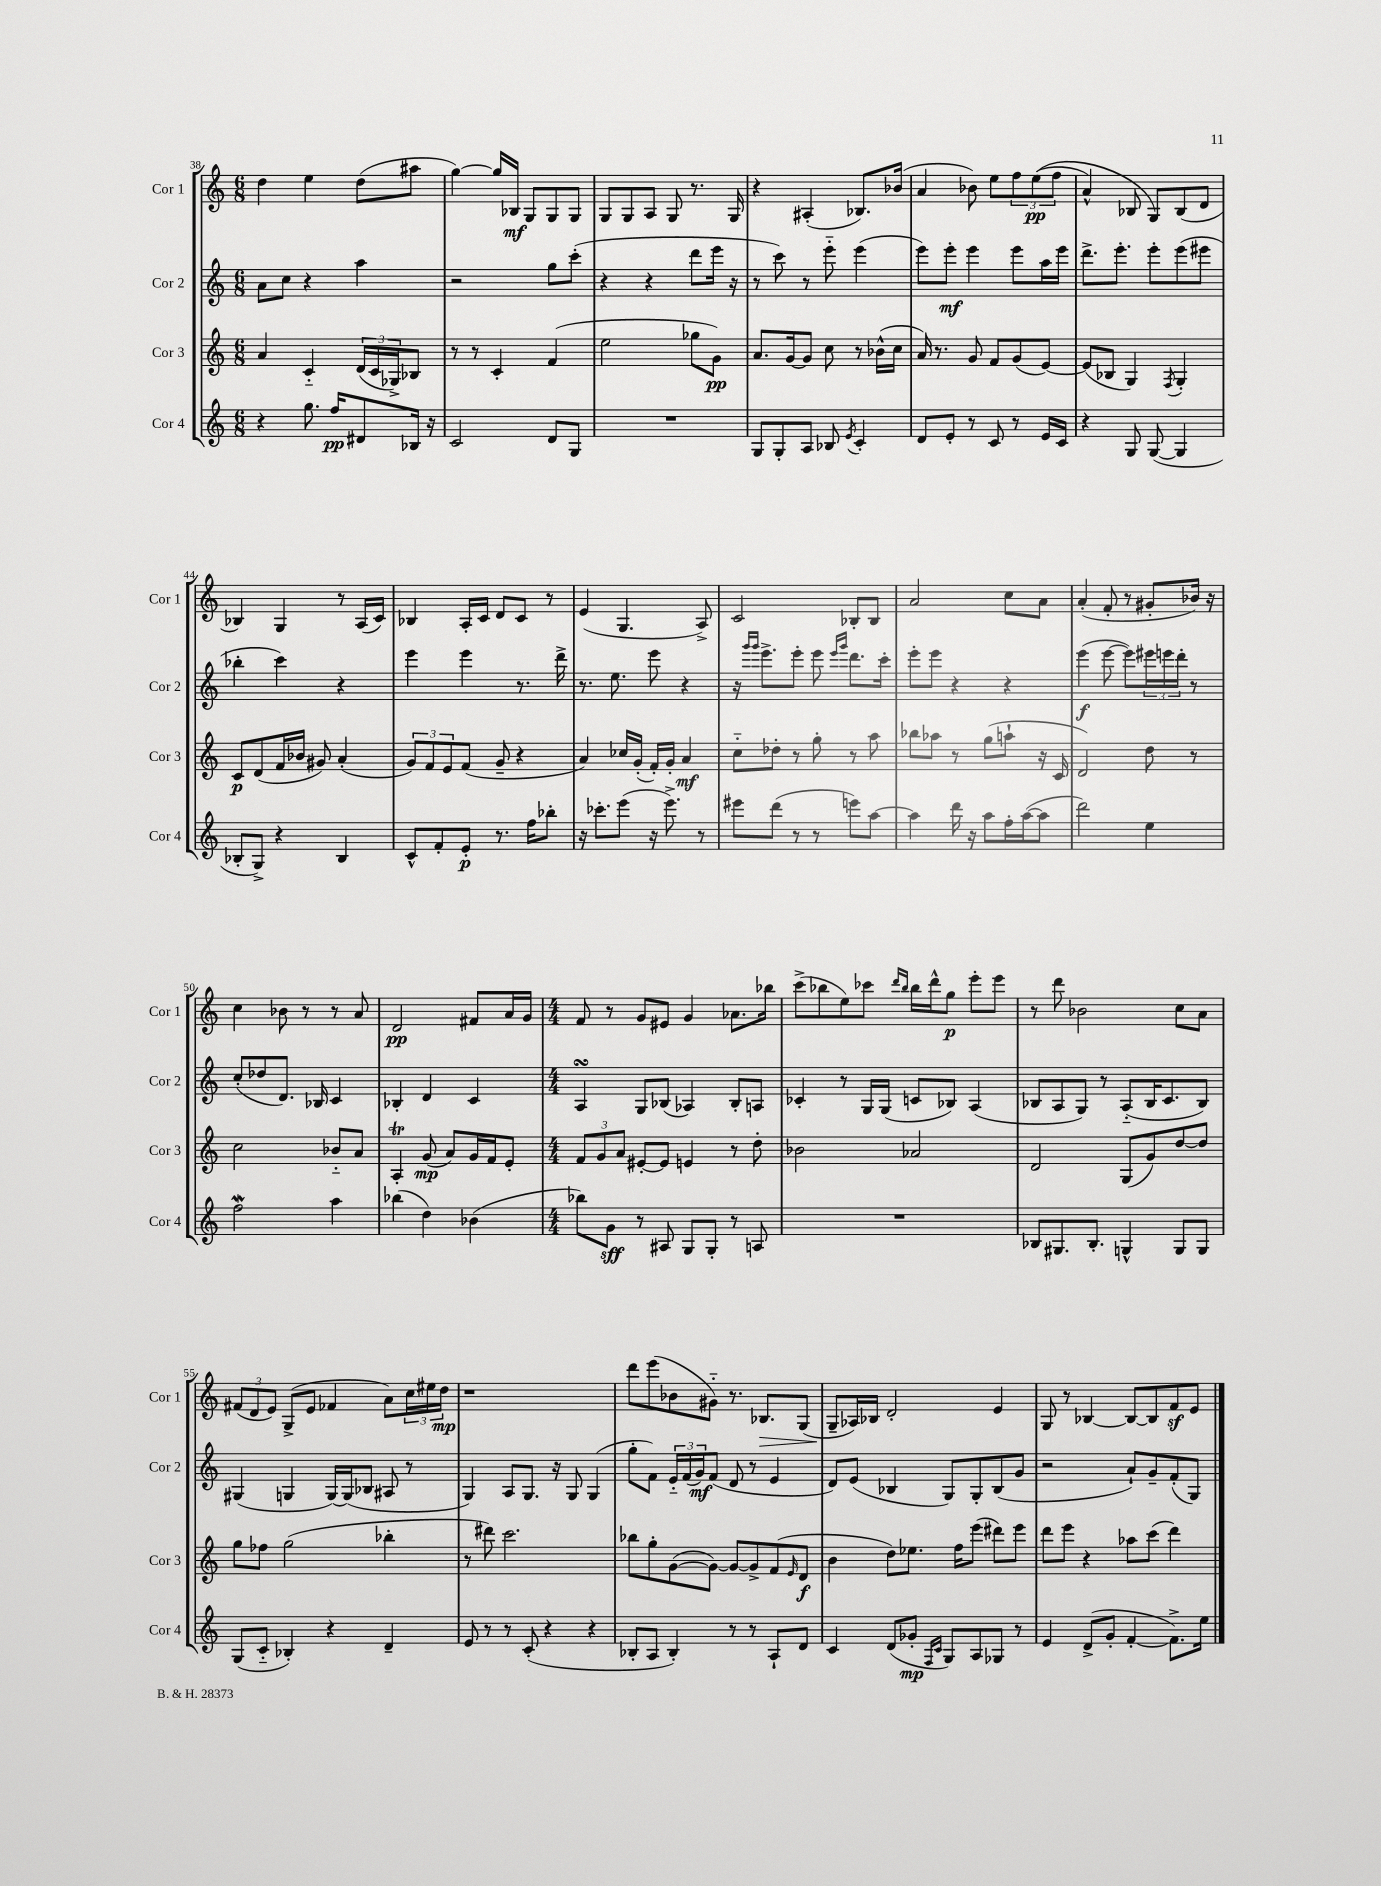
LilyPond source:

<<
\new StaffGroup <<
\new Staff = "s0" \with { instrumentName = "Cor 1" shortInstrumentName = "Cor 1" } {
    \clef treble \key c \major \numericTimeSignature \time 6/8
    d''4 e''4 d''8( ais''8 |
    g''4~) g''16 bes16\mf g8 g8 g8 |
    g8 g8 a8 g8 r8. g16 |
    r4 ais4-.( bes8.) bes'16( |
    a'4 bes'8) e''8 \tuplet 3/2 { f''8 e''8\pp(\( f''8 } |
    a'4-^) bes8 g8\) bes8( d'8 |
    bes4) g4 r8 a16( c'16) |
    bes4 a16-. c'16 d'8 c'8 r8 |
    e'4( g4. a8->) |
    c'2 bes8-. bes8 |
    a'2 c''8 a'8 |
    a'4-.( f'8-. r8 gis'8-. bes'16) r16 |
    c''4 bes'8 r8 r8 a'8 |
    d'2\pp fis'8 a'16 g'16 |
    \numericTimeSignature \time 4/4 f'8 r8 g'8 eis'8 g'4 aes'8. bes''16 |
    c'''8->( bes''8 e''8) ces'''8 \grace { d'''16 bes''16 } bes''16 d'''16-^ g''8\p e'''8-. e'''8 |
    r8 d'''8 bes'2 c''8 a'8 |
    \tuplet 3/2 { fis'8( d'8 e'8) } g8->( e'8 fes'4 a'8) \tuplet 3/2 { c''16 eis''16 d''16\mp } |
    r1 |
    d'''8 e'''8( bes'8 gis'8-_) r8. bes8.\> g8( |
    g8--\! aes16) bes16 d'2-. e'4 |
    g8 r8 bes4~ bes8~ bes8 f'8\sf e'8 \bar "|." |
}
\new Staff = "s1" \with { instrumentName = "Cor 2" shortInstrumentName = "Cor 2" } {
    \clef treble \key c \major \numericTimeSignature \time 6/8
    a'8 c''8 r4 a''4 |
    r2 g''8 c'''8-.( |
    r4 r4 d'''8 e'''16 r16 |
    r8 c'''8) r8 e'''8-_ e'''4( |
    e'''8) e'''8-.\mf e'''4 e'''8 a''16 e'''16 |
    d'''8.-> e'''8.-. e'''8-. e'''8( eis'''8 |
    bes''4-. c'''4) r4 |
    e'''4 e'''4 r8. d'''16-> |
    r8. e''8. e'''8 r4 |
    r16 \grace { g'''16 g'''16 } e'''8.-> e'''8-. e'''8 \grace { e'''16 g'''16 } d'''8. c'''16-. |
    e'''8-. e'''8 r4 r4 |
    e'''4\f( e'''8~ e'''8) \tuplet 3/2 { eis'''16 e'''16 d'''16-. } r8 |
    c''8-.( des''8 d'8.) bes16 c'4 |
    bes4-. d'4 c'4 |
    \numericTimeSignature \time 4/4 a4\turn g8 bes8( aes4) bes8-. a8 |
    ces'4-. r8 g16 g16( c'8 bes8) a4( |
    bes8 a8 g8) r8 a8-_( bes16 c'8. bes8) |
    gis4( g4 g16~) g16( bes8 ais8 r8 |
    g4) a8 g8. r16 g8 g4( |
    g''8-. f'8) \tuplet 3/2 { e'16-_ f'16( g'16\mf) } f'8( d'8 r8 e'4 |
    d'8) e'8( bes4 g8) g8-. bes8( g'8 |
    r2 a'8-!) g'8-- f'8-.( g8) \bar "|." |
}
\new Staff = "s2" \with { instrumentName = "Cor 3" shortInstrumentName = "Cor 3" } {
    \clef treble \key c \major \numericTimeSignature \time 6/8
    a'4 c'4-_ \tuplet 3/2 { d'16( c'16 ges16->) } bes8 |
    r8 r8 c'4-. f'4( |
    e''2 ges''8 g'8\pp) |
    a'8. g'16~ g'8 c''8 r8 bes'16-^( c''16 |
    a'16) r8. g'8 f'8 g'8( e'8~) |
    e'8( bes8 g4) \acciaccatura { f8 } g4-. |
    c'8\p d'8( f'16 bes'16 gis'8) a'4-.( |
    \tuplet 3/2 { g'8) f'8 e'8 } f'8( g'8-- r4 |
    a'4) ces''16 g'16-.( f'16-.) g'16-. a'4\mf |
    c''8-_ des''8-. r8 g''8-. r8 a''8 |
    bes''8 aes''8 r8 g''8( a''8-! r16 c'16 |
    d'2) d''8 r8 |
    c''2 bes'8-_ a'8 |
    a4-.\trill g'8\mp( a'8) g'16 f'16 e'8-. |
    \numericTimeSignature \time 4/4 \tuplet 3/2 { f'8 g'8 a'8 } eis'8~-. eis'8 e'4 r8 d''8-. |
    bes'2 aes'2 |
    d'2 g8( g'8) d''8~ d''8 |
    g''8 fes''8 g''2( bes''4-. |
    r8 dis'''8) c'''2. |
    bes''8 g''8-. g'8~( g'8~) g'8~ g'8-> f'8( \grace { e'16 } d'8\f |
    b'4 d''8) ees''8. f''16 e'''8( dis'''8) e'''8 |
    d'''8 e'''8 r4 aes''8 c'''8( d'''4) \bar "|." |
}
\new Staff = "s3" \with { instrumentName = "Cor 4" shortInstrumentName = "Cor 4" } {
    \clef treble \key c \major \numericTimeSignature \time 6/8
    r4 g''8. f''16\pp dis'8 bes16 r16 |
    c'2 d'8 g8 |
    R2. |
    g8 g8-. a8 bes8 \acciaccatura { e'8 } c'4-. |
    d'8 e'8-. r8 c'8 r8 e'16 c'16 |
    r4 g8 g8~( g4 |
    bes8-. g8->) r4 bes4 |
    c'8-^ f'8-. e'8-.\p r8. f''16 bes''8-. |
    r16 ces'''8.-. e'''8( r16 e'''8.->) r8 |
    eis'''8 d'''8( r8 r8 e'''8) a''8~ |
    a''4 d'''16 r16 a''8 f''16-. a''16~( a''8 |
    d'''2) e''4 |
    f''2\mordent a''4 |
    bes''4( d''4) bes'4( |
    \numericTimeSignature \time 4/4 bes''8) g'8\sff r8 ais8 g8 g8-. r8 a8 |
    R1 |
    bes8 gis8. bes8.-. g4-^ g8 g8 |
    g8( c'8-_ bes4-.) r4 d'4-- |
    e'8 r8 r8 c'8-.( r4 r4 |
    bes8-. a8 bes4-.) r8 r8 a8-! d'8 |
    c'4 d'8( ges'8-.\mp \grace { f16 c'16 } g8) a8 ges8 r8 |
    e'4 d'8->( g'8-. f'4~-. f'8.->) e''16 \bar "|." |
}
>>
>>
\layout { \context { \Score currentBarNumber = #38 } }
